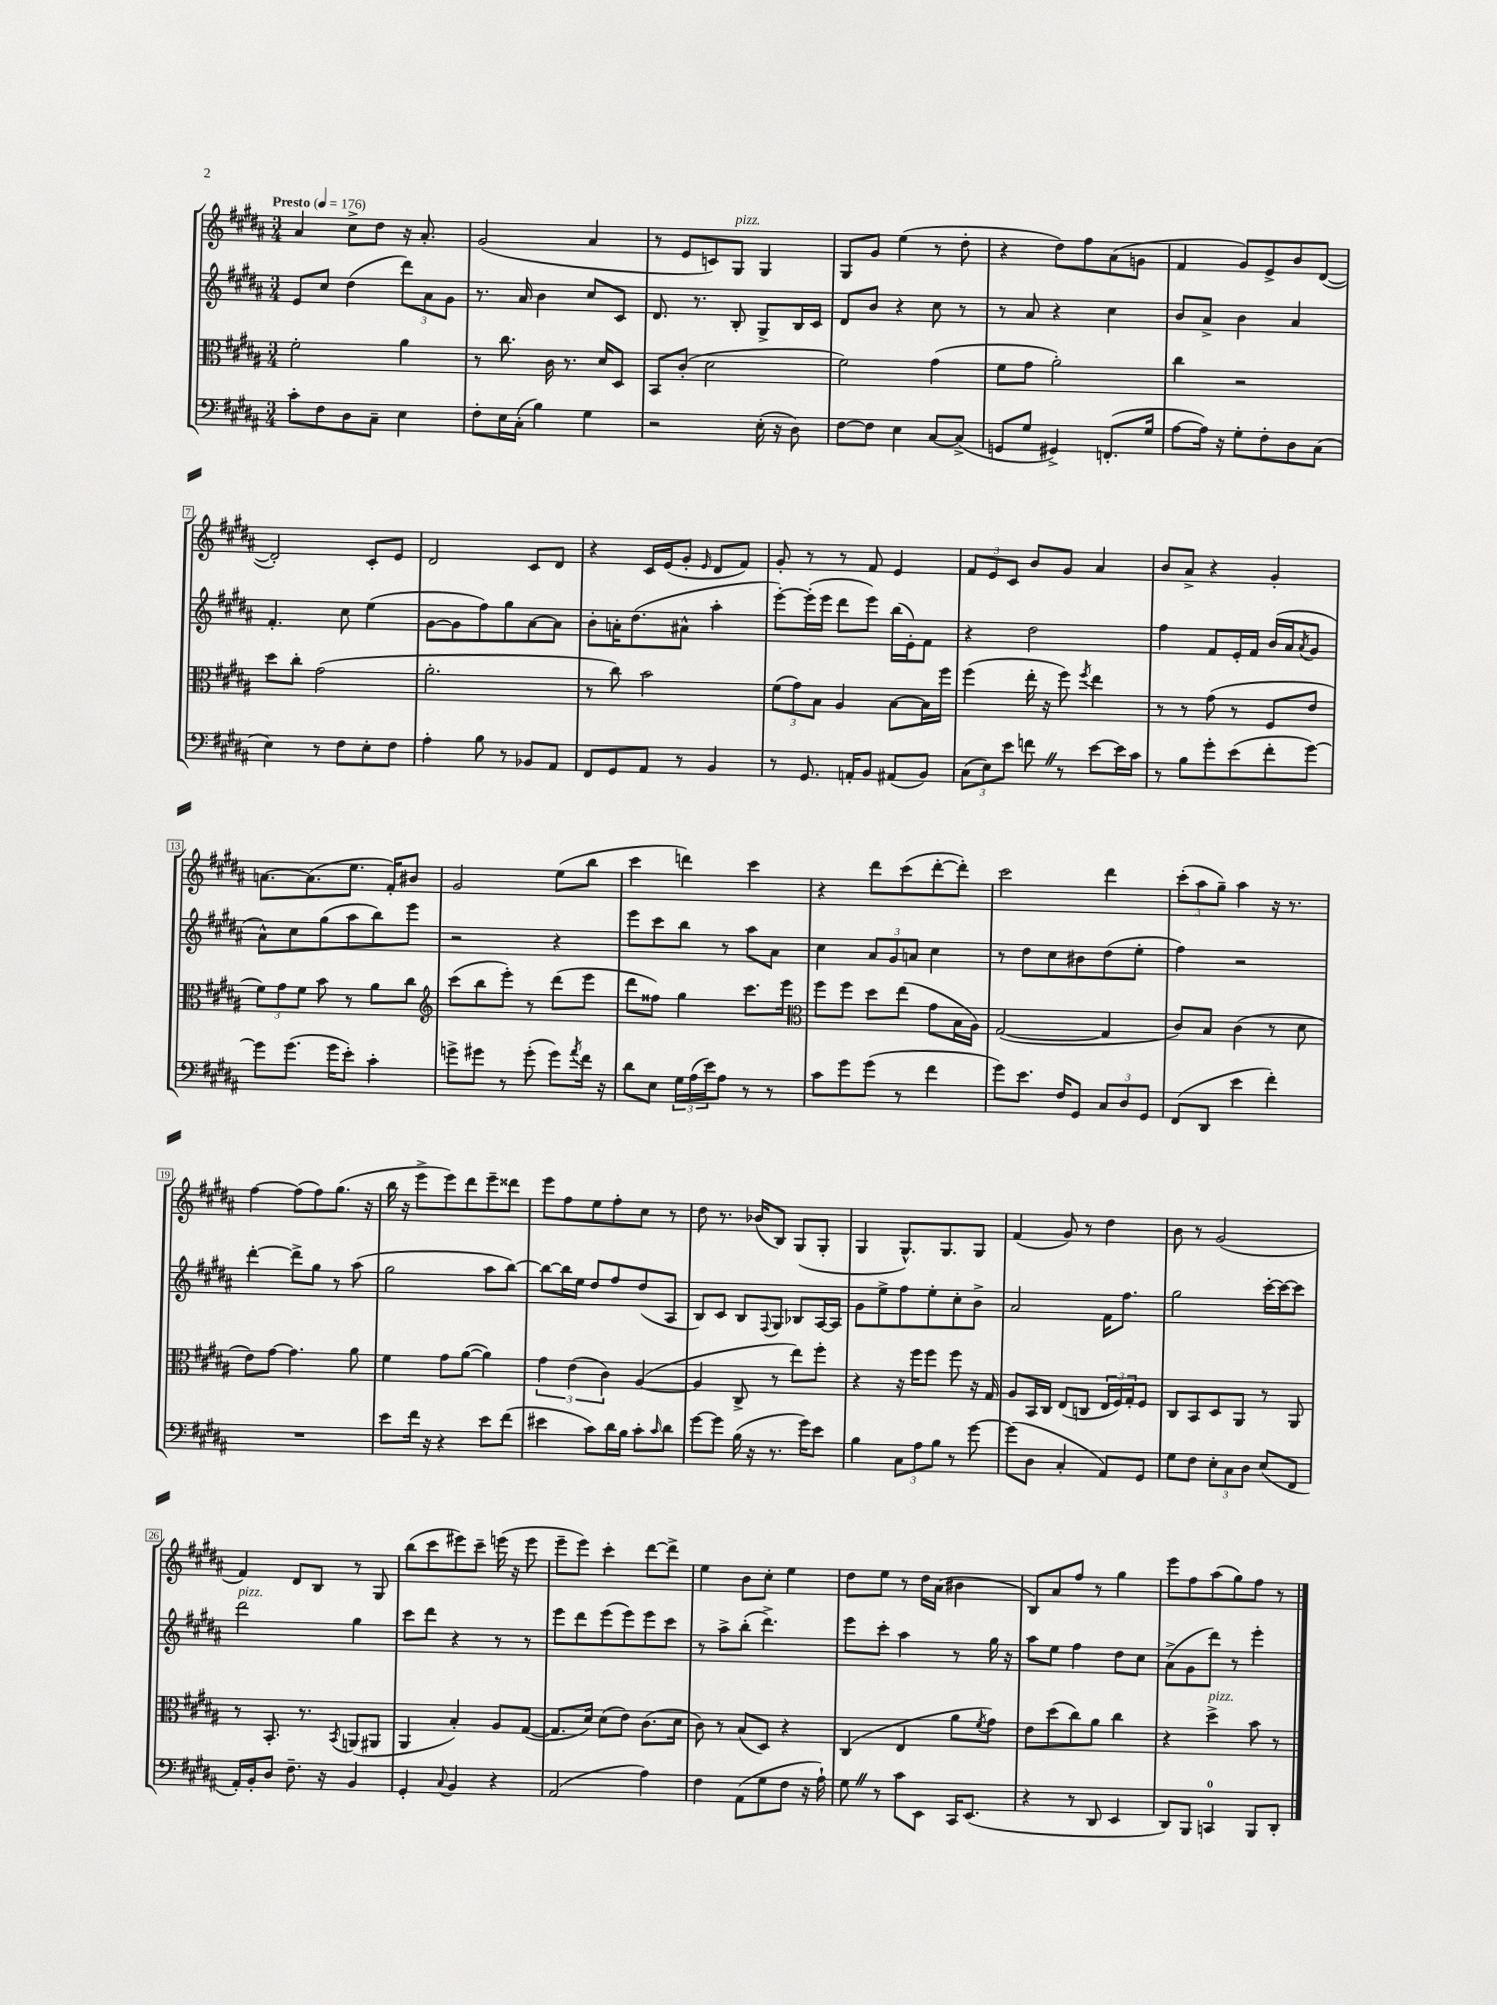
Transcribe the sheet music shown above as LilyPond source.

<<
\new StaffGroup <<
\new Staff = "s0" {
    \clef treble \key b \major \numericTimeSignature \time 3/4 \tempo "Presto" 4 = 176
    ais'4 cis''8-> dis''8 r16 ais'8.-. |
    gis'2( ais'4 |
    r8 e'8 c'8) gis8^\markup { \italic "pizz." } gis4 |
    gis8 gis'8 e''4( r8 dis''8-. |
    r4 dis''8) fis''8 ais'8( g'8 |
    fis'4 gis'8) e'8-> b'8 dis'8~( |
    dis'2-.) cis'8-. e'8 |
    dis'2 cis'8 dis'8 |
    r4 cis'16 e'16( gis'8-. \grace { e'16 } dis'8 fis'8) |
    gis'8-. r8 r8 fis'8 e'4 |
    \tuplet 3/2 { fis'8 e'8 cis'8 } b'8 gis'8 ais'4 |
    b'8 ais'8-> r4 gis'4-. |
    a'8.~ a'8.( e''8. fis'16-.) bis'8 |
    gis'2 e''8( b''8 |
    cis'''4 d'''4) cis'''4 |
    r4 dis'''8 cis'''8( dis'''8~-. dis'''8-.) |
    cis'''2 dis'''4 |
    \tuplet 3/2 { cis'''8-.( ais''8 gis''8--) } ais''4 r16 r8. |
    fis''4~ fis''8( fis''8) gis''8.( r16 |
    b''16 r16 e'''8-> e'''8) dis'''8 e'''8-- disis'''8 |
    e'''8 fis''8 e''8 fis''8-. cis''8 r8 |
    dis''8 r8. bes'16( b8) gis8( gis8-. |
    gis4 gis8.-^) gis8. gis8 |
    fis'4( gis'8) r8 dis''4 |
    b'8 r8 gis'2( |
    fis'4) dis'8 b8 r8 gis8 |
    b''8( cis'''8 eis'''8) cis'''8-- e'''16( r16 e'''8 |
    e'''8-- e'''8) cis'''4-. dis'''8~ dis'''8-> |
    e''4 b'8 cis''8-. e''4 |
    dis''8 e''8 r8 dis''16 ais'16( bis'4 |
    b8) ais'8 fis''8 r8 gis''4 |
    e'''8 fis''8 ais''8( gis''8) fis''8 r8 \bar "|." |
}
\new Staff = "s1" {
    \clef treble \key b \major \numericTimeSignature \time 3/4
    e'8 cis''8 dis''4( \tuplet 3/2 { dis'''8) ais'8 gis'8 } |
    r8. ais'16 b'4 cis''8 cis'8 |
    dis'8. r8. b8-. gis8-> b16 cis'16 |
    dis'8 b'8 r4 cis''8 r8 |
    r8 ais'8 r4 cis''4 |
    b'8 ais'8-> b'4 ais'4 |
    fis'4.-. cis''8 e''4( |
    gis'8~ gis'8 fis''8) gis''8 ais'8~ ais'8 |
    b'8-. a'16-. dis''8.( ais'8-^ ais''4-. |
    e'''8~-.) e'''16-.( e'''16 dis'''8 e'''8) b''16( e'16-.) fis'8 |
    r4 dis''2 |
    fis''4 fis'8 e'16-. fis'16 b'16( ais'16 \acciaccatura { ais'8 } gis'8 |
    ais'8-^) cis''8 gis''8( ais''8 b''8) e'''8 |
    r2 r4 |
    e'''8 cis'''8 b''8 r8 ais''8 ais'8 |
    cis''4 \tuplet 3/2 { ais'8 gis'8 a'8 } cis''4 |
    r8 dis''8 cis''8 bis'8 dis''8( e''8-. |
    fis''4) r2 |
    dis'''4~-. dis'''8-> gis''8 r8 ais''8( |
    gis''2 ais''8 b''8~) |
    b''8~ b''16 e''16 dis''8 fis''8 dis''8( ais8 |
    b8) cis'8 b8 \appoggiatura { fis8 } gis8 bes8 ais16~ ais16 |
    gis'8 e''8-> fis''8 e''8-. cis''8-. b'8-> |
    ais'2 fis'16 fis''8. |
    gis''2 cis'''16~-. cis'''16~ cis'''8 |
    dis'''2^\markup { \italic "pizz." } gis''4 |
    cis'''8 dis'''8 r4 r8 r8 |
    e'''8 dis'''8 e'''8( e'''8) e'''8 cis'''8 |
    r8 ais''8-> b''8-.( dis'''4.->) |
    e'''8 cis'''8-. ais''4 r8 gis''16 r16 |
    ais''8 e''8 fis''4 dis''8 cis''8 |
    ais'8->( gis'8 dis'''8) r8 e'''4-. \bar "|." |
}
\new Staff = "s2" {
    \clef alto \key b \major \numericTimeSignature \time 3/4
    fis'2-. ais'4 |
    r8 cis''8. cis'16 r8. dis'16 dis8 |
    b,8 cis'8-.( dis'2 |
    fis'2) gis'4( |
    fis'8 gis'8 ais'2-.) |
    cis''4 r2 |
    dis''8 cis''8-. gis'2( |
    ais'2.-. |
    r8 cis''8) b'2 |
    \tuplet 3/2 { fis'8( gis'8) b8 } ais4 b8~ b16 fis''16 |
    fis''4( e''16-. r16 fis''8) \acciaccatura { fis''8 } e''4 |
    r8 r8 gis'8( r8 fis8 e'8 |
    \tuplet 3/2 { fis'8) gis'8 fis'8 } b'8 r8 ais'8 cis''8 |
    \clef treble cis'''8( b''8 e'''8-.) r8 dis'''8( e'''8 |
    dis'''8 fisis''8) gis''4 cis'''8. e'''16 |
    \clef alto fis''8 fis''8 dis''8 e''8( gis'8 b16 ais16) |
    gis2~( gis4 |
    cis'8) b8 cis'4( r8 dis'8 |
    e'8) gis'8~ gis'4. ais'8 |
    fis'4 gis'8 ais'8~( ais'4) |
    \tuplet 3/2 { gis'4 e'4( cis'4) } ais4~( |
    ais4 cis8-> r8 e''8) fis''8-. |
    r4 r16 fis''16 fis''8 fis''8 r16 gis16 |
    ais8 b,16 cis16 e8( c8 \tuplet 3/2 { e16 fis16) gis16-. } fis8 |
    cis8 b,8 dis8 ais,8 r8 ais,8 |
    r8 b,8.-. r8. \acciaccatura { b,8 } a,8( ais,8 |
    ais,4 b4-.) ais8 gis8~( |
    gis8. dis'16) dis'8( e'8) cis'8.( dis'16 |
    cis'8) r8 b8( dis8) r4 |
    cis4( e4 ais'8 \acciaccatura { fis'8 } gis'8) |
    e'8 dis''8( cis''8) ais'8 cis''4 |
    r4 dis''4->^\markup { \italic "pizz." } b'8 r8 \bar "|." |
}
\new Staff = "s3" {
    \clef bass \key b \major \numericTimeSignature \time 3/4
    cis'8-. fis8 dis8 cis8-- e4 |
    fis8-. e16 cis16-.( b4) gis4 |
    r2 e16-.( r16 dis8) |
    fis8~ fis8 e4 cis8~ cis8->( |
    g,8 gis8 gis,4->) f,8.-.( gis16 |
    ais8~ ais16) r16 gis8-. fis8-. dis8 cis8( |
    e4) r8 fis8 e8-. fis8 |
    ais4-. b8 r8 bes,8 ais,8 |
    fis,8 gis,8 ais,8 r8 b,4 |
    r8 gis,8. a,16-. b,8 ais,8( b,8) |
    \tuplet 3/2 { cis8( e8) e'8 } f'8 \once \override BreathingSign.text = \markup { \musicglyph "scripts.caesura.straight" } \breathe r8 e'8~ e'16 cis'16 |
    r8 b8 gis'8-. e'8( fis'8-. gis'8~) |
    gis'8 gis'8.( gis'16 e'8-.) cis'4-. |
    g'8-> gis'8 r8 gis'8-.( gis'8) \acciaccatura { ais'8 } fis'16 r16 |
    dis'8 e8 \tuplet 3/2 { gis16 ais16( e'16) } ais8 r8 r8 |
    cis'8 gis'8 gis'8( r8 fis'4 |
    gis'8) e'8. fis16 gis,8 \tuplet 3/2 { cis8 dis8 gis,8 } |
    fis,8( dis,8 e'4 fis'4-.) |
    R2. |
    e'8 fis'16 r16 r4 e'8 fis'8( |
    eis'4 cis'8) dis'16 b16 cis'8-. \grace { cis'16 } dis'8 |
    gis'8~ gis'8 b16( r16 r8. gis'16) e'8 |
    b4 \tuplet 3/2 { cis8 ais8 b8 } r8 gis'8~ |
    gis'8( dis8 cis4-. ais,8) gis,8 |
    gis8 fis8 \tuplet 3/2 { e8-. cis8 dis8 } e8( fis,8 |
    ais,16-.) b,16-. dis8 fis8.-- r16 b,4 |
    gis,4-. \appoggiatura { cis8 } b,4 r4 |
    ais,2( ais4) |
    fis4 ais,8( gis8 fis8 r16 ais16-!) |
    gis8 \once \override BreathingSign.text = \markup { \musicglyph "scripts.caesura.straight" } \breathe r8 cis'8 e,8 cis,16 e,8.( |
    r4 r8 dis,8 e,4 |
    dis,8) b,,8 c,4-0 b,,8 dis,8-. \bar "|." |
}
>>
>>
\layout { \context { \Score \override BarNumber.stencil = #(make-stencil-boxer 0.1 0.3 ly:text-interface::print) } }
